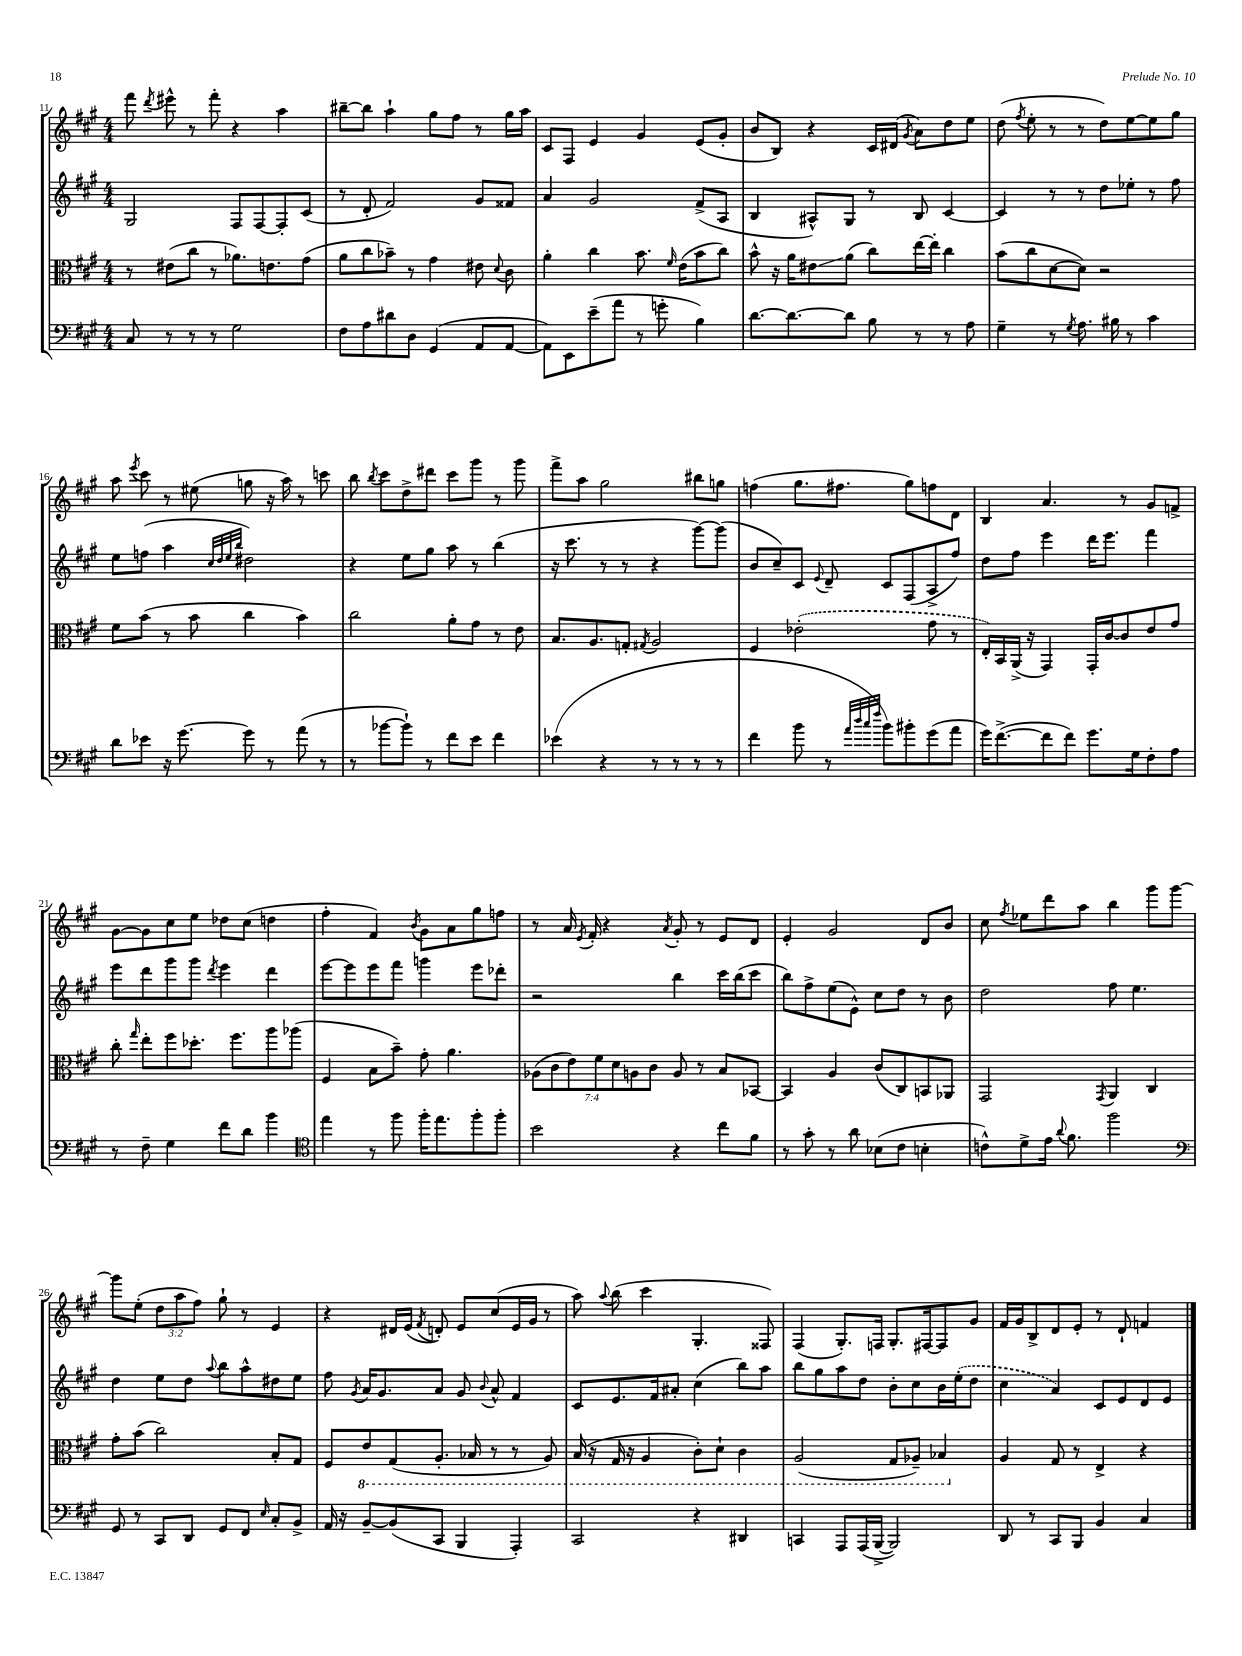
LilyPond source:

<<
\new StaffGroup <<
\new Staff = "s0" {
    \clef treble \key a \major \numericTimeSignature \time 4/4 \override Staff.TupletNumber.text = #tuplet-number::calc-fraction-text
    \autoBeamOff fis'''8 \acciaccatura { d'''8 } eis'''8-^ r8 fis'''8-. r4 a''4 |
    bis''8[~-- bis''8] a''4-! gis''8[ fis''8] r8 gis''16[ a''16] |
    cis'8[ fis8] e'4 gis'4 e'8[( gis'8]-. |
    b'8[ b8]) r4 cis'16[ dis'16]( \acciaccatura { gis'8 } a'8[) d''8 e''8] |
    d''8( \acciaccatura { fis''8 } e''8-. r8 r8 d''8[) e''8~ e''8 gis''8] |
    a''8 \acciaccatura { e'''8 } cis'''8 r8 eis''8( g''8 r16 a''16) r8 c'''8 |
    b''8 \acciaccatura { b''8 } cis'''8[ d''8-> dis'''8] cis'''8[ gis'''8] r8 gis'''8 |
    fis'''8[-> a''8] gis''2 bis''8[ g''8] |
    f''4( gis''8.[ fis''8.] gis''8[) f''8 d'8] |
    b4 a'4. r8 gis'8[ f'8]-> |
    gis'8[~ gis'8 cis''8 e''8] des''8[ cis''8]( d''4 |
    fis''4-. fis'4) \acciaccatura { b'8 } gis'8[ a'8 gis''8 f''8] |
    r8 a'16 \acciaccatura { e'8 } fis'16-. r4 \acciaccatura { a'8 } gis'8-. r8 e'8[ d'8] |
    e'4-. gis'2 d'8[ b'8] |
    cis''8 \acciaccatura { fis''8 } ees''8[ d'''8 a''8] b''4 gis'''8[ gis'''8]~ |
    gis'''8[ e''8]-.( \tuplet 3/2 { d''8[ a''8 fis''8]) } gis''8-! r8 e'4 |
    r4 dis'16[ e'16]( \acciaccatura { fis'8 } d'8-.) e'8[ cis''8( e'16 gis'16] r8 |
    a''8) \appoggiatura { a''8 } b''8( cis'''4 gis4.-. fisis8) |
    fis4( gis8.[-.) f16] gis8.[-. fis16~ fis8 gis'8] |
    fis'16[ gis'16 b8-> d'8 e'8]-. r8 d'8-! f'4 \bar "|." |
}
\new Staff = "s1" {
    \clef treble \key a \major \numericTimeSignature \time 4/4
    \autoBeamOff gis2 fis8[ fis8~ fis8-. cis'8]( |
    r8 d'8-. fis'2) gis'8[ fisis'8] |
    a'4 gis'2 fis'8[->( a8] |
    b4 ais8[-^) gis8] r8 b8 cis'4~ |
    cis'4 r8 r8 d''8[ ees''8]-. r8 fis''8 |
    e''8[ f''8]( a''4 \grace { cis''32[ d''32 e''32 b''32] } dis''2) |
    r4 e''8[ gis''8] a''8 r8 b''4( |
    r16 cis'''8. r8 r8 r4 gis'''8[~) gis'''8]( |
    b'8[ cis''8--) cis'8] \appoggiatura { e'8 } d'8-- cis'8[ fis8( a8-> fis''8]) |
    d''8[ fis''8] e'''4 d'''16[ e'''8.] fis'''4 |
    e'''8[ d'''8 gis'''8 gis'''8] \acciaccatura { d'''8 } e'''4 d'''4 |
    e'''8[~ e'''8 e'''8 fis'''8] g'''4 e'''8[ des'''8]-. |
    r2 b''4 cis'''16[ b''16( cis'''8] |
    b''8[) fis''8-> e''8( e'8]-^) cis''8[ d''8] r8 b'8 |
    d''2 fis''8 e''4. |
    d''4 e''8[ d''8] \appoggiatura { a''8 } b''8[ a''8-^ dis''8 e''8] |
    fis''8 \acciaccatura { gis'8 } a'16[ gis'8. a'8] gis'8 \appoggiatura { b'8 } a'8-^ fis'4 |
    cis'8[ e'8. fis'16 ais'8]-. cis''4( b''8[) a''8] |
    b''8[ gis''8 a''8 d''8] b'8[-. cis''8 b'16 \once \slurDashed e''16-.( d''8] |
    cis''4 a'4) cis'8[ e'8 d'8 e'8] \bar "|." |
}
\new Staff = "s2" {
    \clef alto \key a \major \numericTimeSignature \time 4/4 \override Staff.TupletNumber.text = #tuplet-number::calc-fraction-text
    \autoBeamOff r8 eis'8[( cis''8] r8 aes'8.[) e'8. gis'8]( |
    a'8[ cis''8 bes'8]--) r8 gis'4 eis'8 \appoggiatura { d'8 } cis'8 |
    a'4-. cis''4 b'8. \grace { fis'16 } e'16[( b'8 cis''8]) |
    b'8-^ r16 a'16[ eis'8\glissando a'8]( cis''8[) e''16~ e''16]-. cis''4 |
    b'8[( cis''8 d'8~ d'8]) r2 |
    fis'8[ b'8]( r8 b'8 cis''4 b'4) |
    cis''2 a'8[-. gis'8] r8 e'8 |
    b8.[ a8. g8]-. \acciaccatura { gis8 } a2 |
    fis4 \once \slurDashed ees'2-.( gis'8 r8 |
    e16[-.) b,16 a,16]->( r16 gis,4) gis,16[-. cis'16~ cis'8 e'8 gis'8] |
    cis''8-. \grace { gis''16 } e''8[-. fis''8 des''8.]-. fis''8.[ a''8 aes''8]( |
    fis4 b8[ b'8]--) gis'8-. a'4. |
    \tuplet 7/4 { aes8[( cis'8 e'8) fis'8 d'8 a8 cis'8] } a8 r8 b8[ bes,8]~ |
    bes,4 a4 cis'8[( cis8) b,8 aes,8] |
    gis,2 \acciaccatura { gis,8 } a,4 cis4 |
    gis'8[-. b'8]( cis''2) b8[-. gis8] |
    fis8[ \ottava #-1 e8 gis,8( a,8.]-. bes,16 r8 r8 a,8) |
    b,16( r16 gis,16 r16 a,4 cis8[-.) d8]-! cis4 |
    a,2( gis,8[ aes,8]--) bes,4 \ottava #0 |
    a4 gis8 r8 e4-> r4 \bar "|." |
}
\new Staff = "s3" {
    \clef bass \key a \major \numericTimeSignature \time 4/4
    \autoBeamOff cis8 r8 r8 r8 gis2 |
    fis8[ a8 dis'8 d8] gis,4( a,8[ a,8]~ |
    a,8[) e,8 e'8--( a'8] r8 g'8-. b4) |
    d'8.[~ d'8.~ d'8] b8 r8 r8 a8 |
    gis4-- r8 \acciaccatura { gis8 } a8. bis16 r8 cis'4 |
    d'8[ ees'8] r16 gis'8.~ gis'8 r8 a'8( r8 |
    r8 bes'8[~ bes'8]-!) r8 fis'8[ e'8] fis'4 |
    ees'4( r4 r8 r8 r8 r8 |
    fis'4 b'8 r8 \grace { a'32[ d''32 cis''32 fis''32] } b'8[) bis'8-. gis'8( a'8] |
    gis'16[) fis'8.~->( fis'8 fis'8]) gis'8.[ gis16 fis8-. a8] |
    r8 fis8-- gis4 fis'8[ d'8] b'4 |
    \clef tenor e''4 r8 fis''8 fis''16[-. e''8. fis''8-. fis''8]-. |
    b'2 r4 cis''8[ fis'8] |
    r8 gis'8-. r8 a'8 bes8[( cis'8] b4-. |
    c'8[-^) d'8-> e'16] \appoggiatura { a'8 } fis'8. fis''2 |
    \clef bass gis,8 r8 cis,8[ d,8] gis,8[ fis,8] \grace { e16 } cis8[-. b,8]-> |
    a,16 r16 b,8[~-- b,8( cis,8] b,,4 a,,4-.) |
    cis,2 r4 dis,4 |
    c,4 a,,8[ a,,16( b,,16]~-> b,,2) |
    d,8 r8 cis,8[ b,,8] b,4 cis4 \bar "|." |
}
>>
>>
\layout { \context { \Score currentBarNumber = #11 } }
